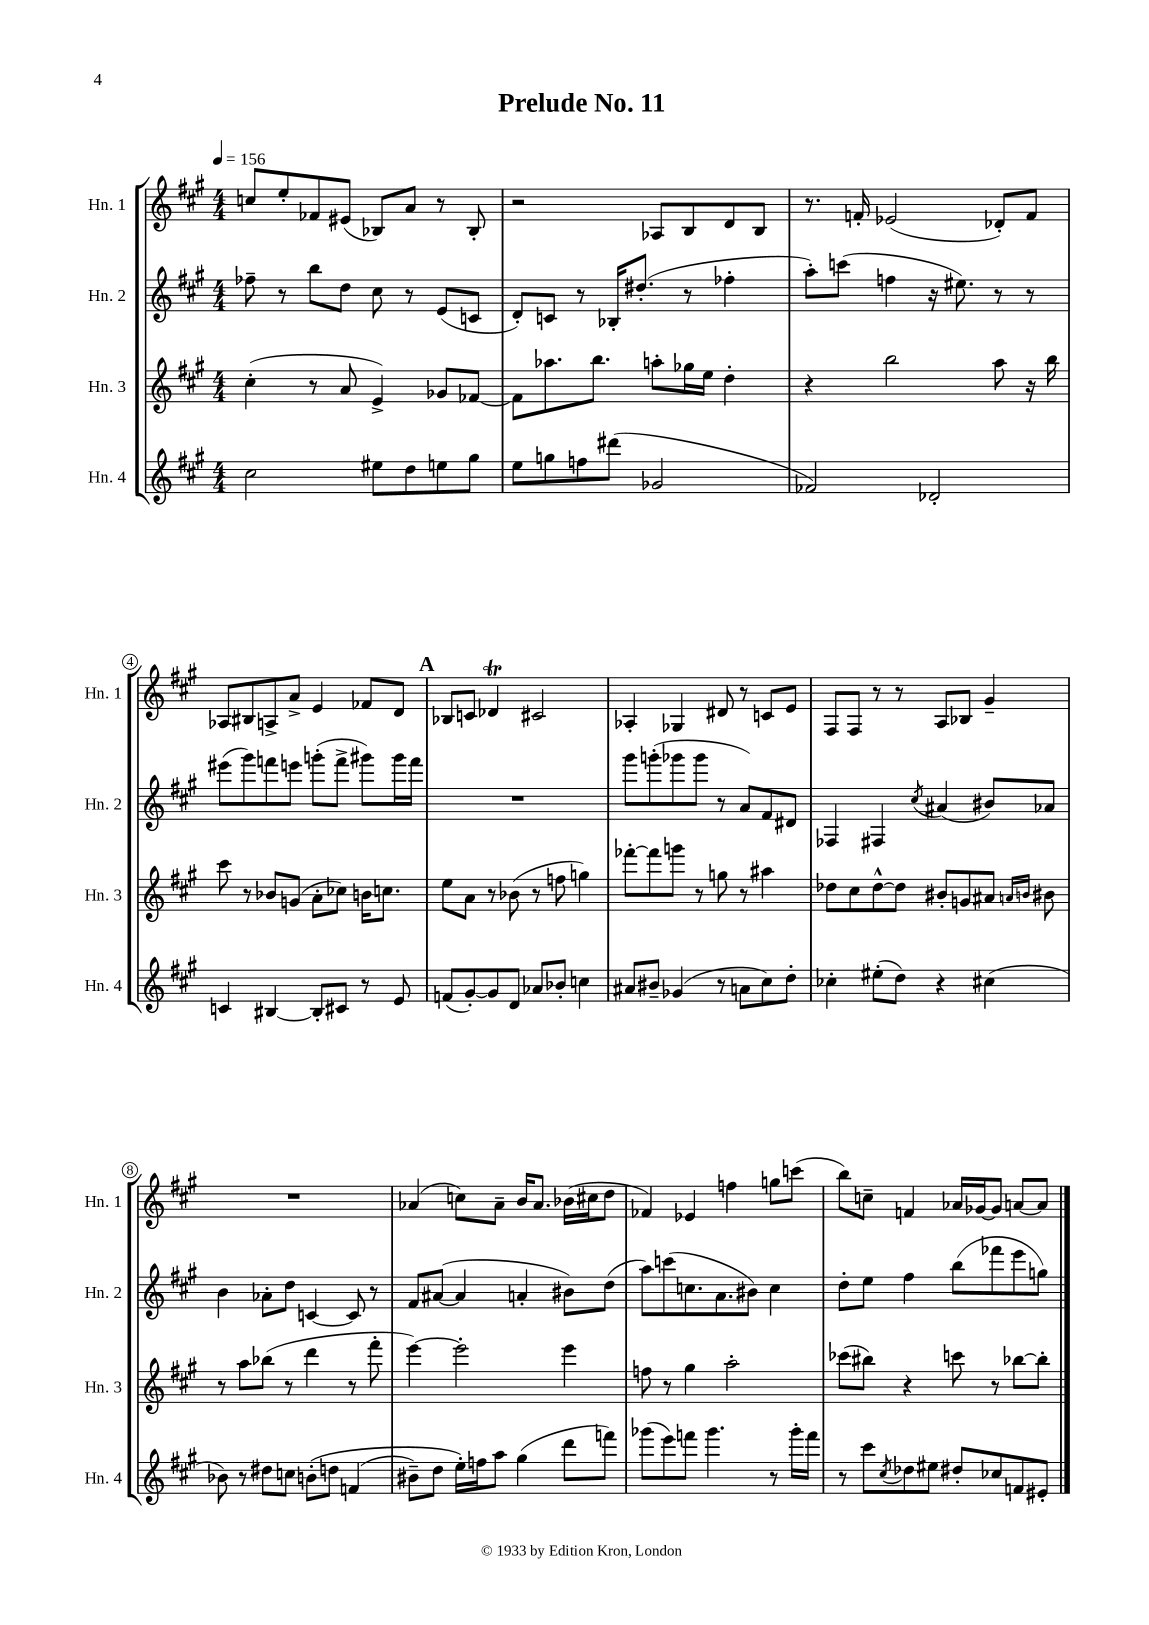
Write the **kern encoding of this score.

**kern	**kern	**kern	**kern
*part4	*part3	*part2	*part1
*staff4	*staff3	*staff2	*staff1
*I"Hn. 4	*I"Hn. 3	*I"Hn. 2	*I"Hn. 1
*I'Hn. 4	*I'Hn. 3	*I'Hn. 2	*I'Hn. 1
*clefG2	*clefG2	*clefG2	*clefG2
*k[f#c#g#]	*k[f#c#g#]	*k[f#c#g#]	*k[f#c#g#]
*M4/4	*M4/4	*M4/4	*M4/4
*MM156	*MM156	*MM156	*MM156
=1	=1	=1	=1
2cc#\	(4cc#'\	8ff-X~\	8ccn/L
.	.	8r	8ee'/
.	8r	8bb\L	8f-X/
.	8a/	8dd\J	(8e#X/J
8ee#X\L	4e^/)	8cc#\	8B-X/L)
8dd\	.	8r	8a/J
8een\	8g-X/L	(8e/L	8r
8gg#\J	[8f-X/J	8cn/J	8B-'/
=2	=2	=2	=2
8ee\L	8f-\L]	8d'/L)	2r
8ggn\	8.aa-X\	8cn/J	.
8ffn\	.	8r	.
.	8.bb\J	.	.
(8ddd#X\J	.	16B-X'/KL	.
.	.	(8.dd#X'/J	.
2g-X/	8aan'\L	.	8A-X/L
.	16gg-X\L	8r	8B/
.	16ee\JJ	.	.
.	4dd'\	4ff-X'\	8d/
.	.	.	8B/J
=3	=3	=3	=3
2f-X/)	4r	8aa'\L)	8.r
.	.	(8cccn\J	.
.	.	.	16fn'/
.	2bb\	4ffn\	(2e-X/
2d-X'/	.	16r	.
.	.	8.ee#X\)	.
.	8aa\	8r	8d-X'/L)
.	16r	8r	8f/J
.	16bb\	.	.
!!LO:LB:g=z
=4	=4	=4	=4
4cn/	8ccc#\	(8eee#X\L	8A-X/L
.	8r	8ggg#\)	8B#X/
[4B#X/	8b-X/L	8fffn\	8An^/
.	(8gn/J	8eeen\J	8a^/J
8B#'/L]	8a'\L	(8gggn'\L	4e/
8c#X/J	8cc-X\J)	8fff^\J	.
8r	16bn\KL	8ggg#X\L)	8f-X/L
.	8.ccn\J	.	.
8e/	.	16ggg#\L	8d/J
.	.	16fff\JJ	.
!!LO:REH:place=s1:t=A
=5	=5	=5	=5
(8fn/L	8ee\L	1r	8B-X/L
[8g#'/)	8a\J	.	8cn/J
8g#/]	8r	.	4d-XT/
8d/J	(8b-X\	.	.
8a-X/L	8r	.	2c#X/
8b-X'/J	8ffn\	.	.
4ccn\	4ggn\)	.	.
=6	=6	=6	=6
8a#X/L	[8fff-X'\L	8ggg#\L	4A-X'/
8b#X~/J	8fff-\]	(8gggn'\	.
(4g-X/	8gggn\J	8ggg-X\	4G-X/
.	8r	8ggg-\J	.
8r	8ggn\	8r	8d#X/
8an\L	8r	8a/L)	8r
8cc#\)	4aa#X\	8f#/	8cn/L
8dd'\J	.	8d#X/J	8e/J
=7	=7	=7	=7
4cc-X'\	8dd-X\L	4F-X/	8F#/L
.	8cc#\	.	8F#/J
(8ee#X'\L	[8dd-^^\	4F#X/	8r
8dd\J)	8dd-\J]	.	8r
.	.	8qcc#/	.
4r	8b#X'/L	(4a#X/	8A/L
.	8gn/	.	8B-X/J
(4cc#X\	8a#X/J	8b#X/L)	4g#~/
.	16qqan/LL	.	.
.	16qqbn/JJ	.	.
.	8b#X\	8a-X/J	.
!!LO:LB:g=z
=8	=8	=8	=8
8b-X\)	8r	4b\	1r
8r	8aa\L	.	.
8dd#X\L	(8bb-X\J	8a-X'\L	.
8ccn\J	8r	8dd\J	.
(8bn'\L	4ddd\	[4cn/	.
8ddn\J	.	.	.
(4fn/	8r	8c/]	.
.	8fff#'\	8r	.
=9	=9	=9	=9
8b#X~\L)	[4eee\)	8f#/L	(4a-X/
8dd\J	.	([8a#X/J	.
16ee'\LL)	2eee'\]	4a#/]	8ccn\L)
16ffn\J	.	.	.
8aa\J	.	.	8a-~\J
(4gg#\	.	4an'/	16b/KL
.	.	.	8.a-/J
8ddd\L	4eee\	8b#X\L)	(16b-X\LL
.	.	.	16cc#X\J
8fffn\J)	.	(8dd\J	8dd\J
=10	=10	=10	=10
(8ggg-X\L	8ffn\	8aa\L)	4f-X/)
8eee\)	8r	(8cccn\	.
8fffn\J	4gg#\	8.ccn\	4e-X/
4.ggg-\	.	.	.
.	.	8.a\	.
.	2aa'\	.	4ffn\
.	.	8b#X\J)	.
8r	.	4cc\	8ggn\L
16ggg-'\LL	.	.	(8cccn\J
16fff\JJ	.	.	.
=11	=11	=11	=11
8r	(8ccc-X\L	8dd'\L	8bb\L)
8ccc#\L	8bb#X\J)	8ee\J	8ccn~\J
8qcc#/	.	.	.
8dd-X\	4r	4ff#\	4fn/
8ee#X\J	.	.	.
8dd#X'/L	8cccn\	(8bb\L	16a-X/LL
.	.	.	[16g-X/J
8cc-X/	8r	8fff-X\	8g-/J]
8fn/	[8bb-X\L	8eee\	[8an/L
8e#X'/J	8bb-'\J]	8ggn\J)	8a/J]
==	==	==	==
*-	*-	*-	*-
